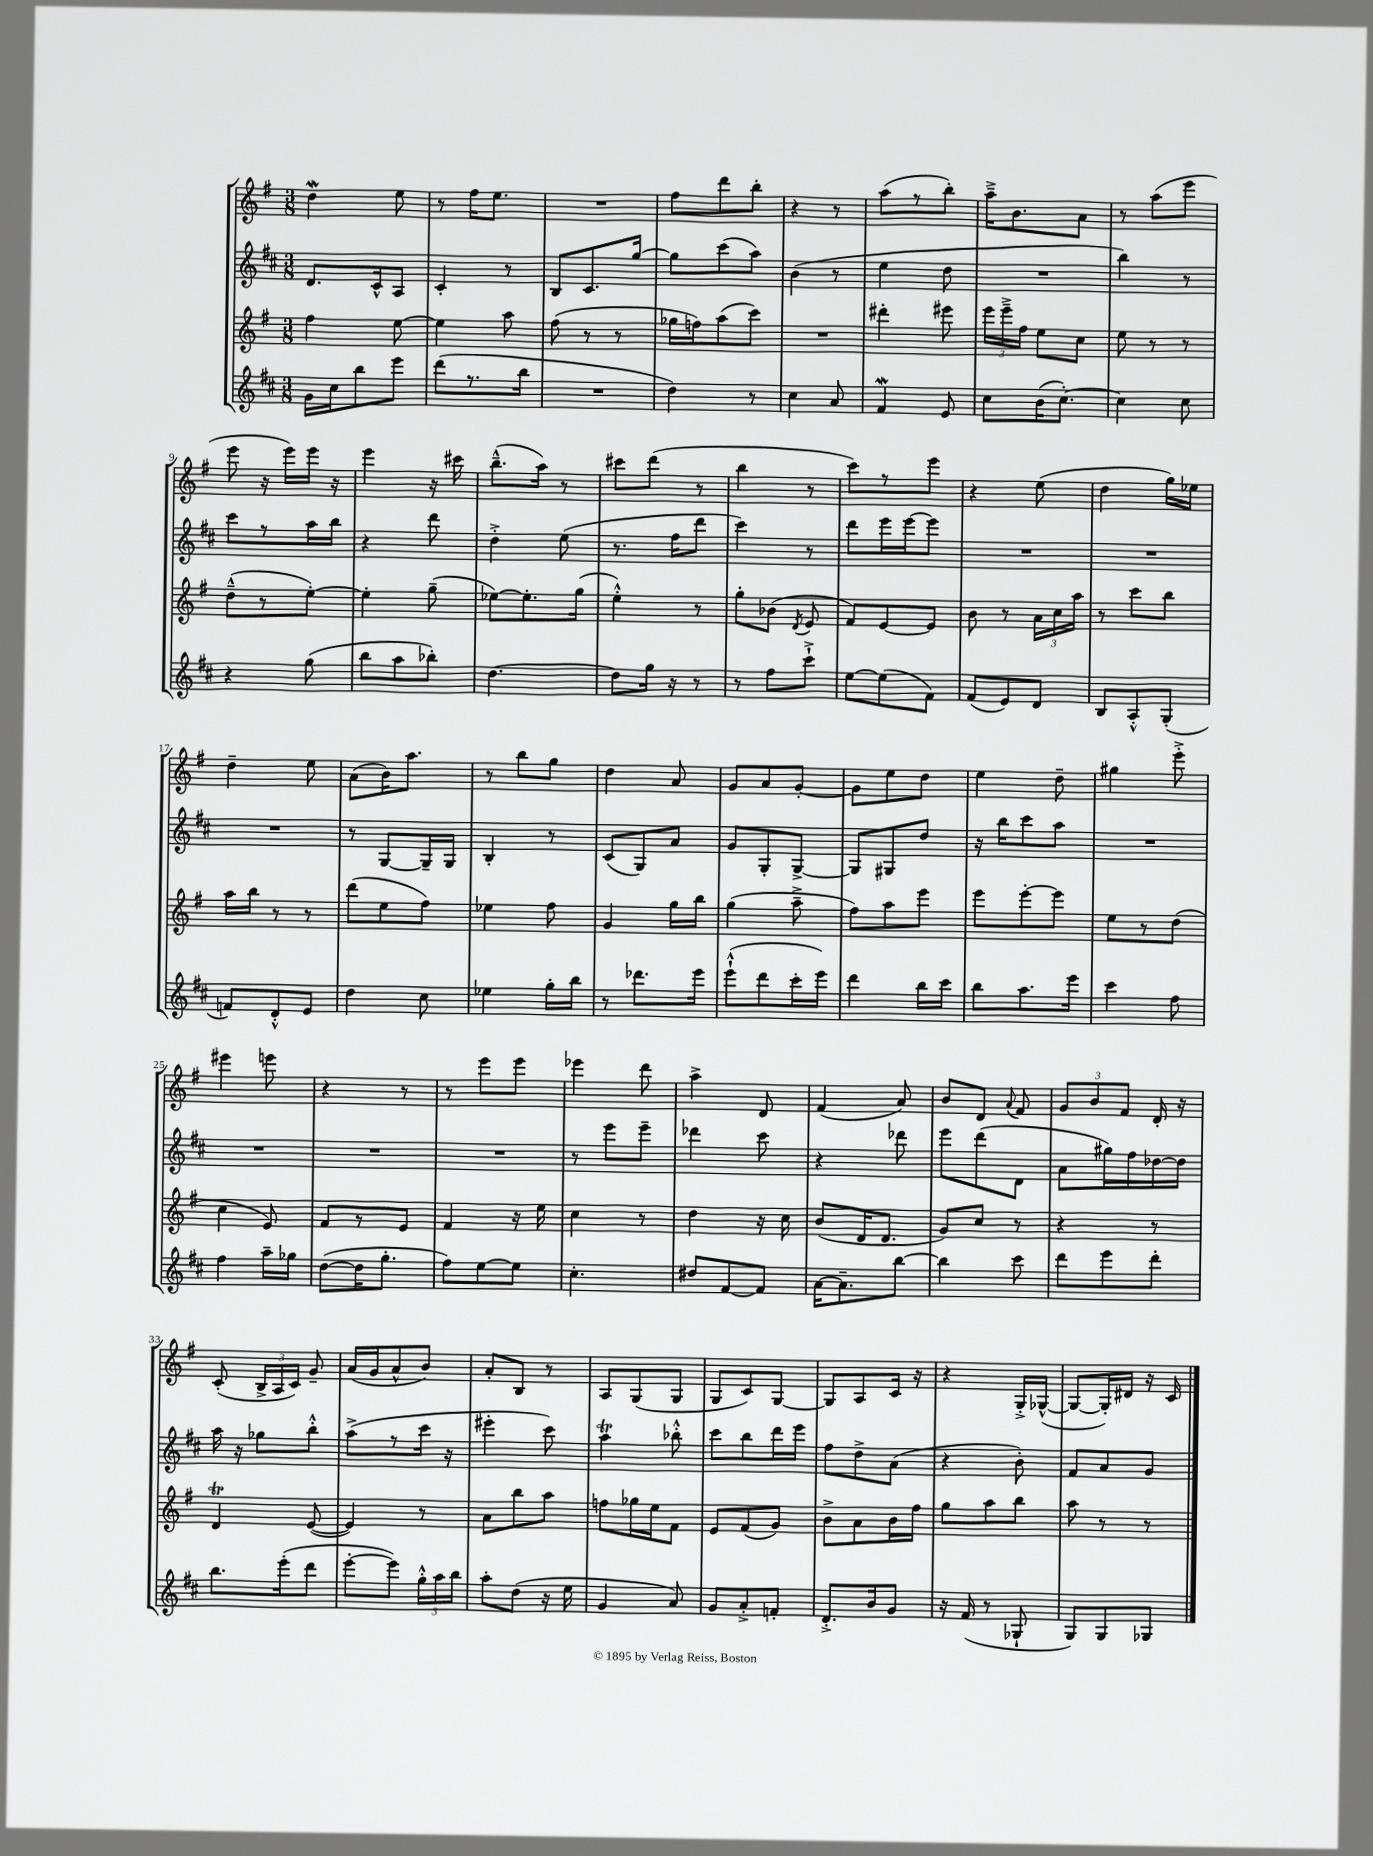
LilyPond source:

<<
\new StaffGroup <<
\new Staff = "s0" {
    \clef treble \key g \major \numericTimeSignature \time 3/8
    \autoBeamOff d''4\mordent e''8 |
    r8 fis''16[ e''8.] |
    R4. |
    fis''8[ d'''8 b''8]-. |
    r4 r8 |
    a''8[( r8 b''8]-.) |
    a''16[---> b'8. a'8] |
    r8 a''8[( e'''8] |
    e'''8 r16 e'''16[) e'''16] r16 |
    e'''4 r16 cis'''16 |
    b''8.[---^( a''16]) r8 |
    cis'''8[ d'''8]( r8 |
    b''4 r8 |
    c'''8[) r8 e'''8] |
    r4 e''8( |
    d''4 g''16[) ees''16] |
    d''4-- e''8 |
    a'8[( b'16) a''8.] |
    r8 b''8[ g''8] |
    d''4 a'8 |
    g'8[ a'8 g'8]~-. |
    g'8[ e''8 d''8] |
    e''4 d''8-- |
    gis''4 e'''8-.-> |
    eis'''4 e'''8 |
    r4 r8 |
    r8 e'''8[ e'''8] |
    ees'''4 d'''8 |
    a''4-> d'8 |
    fis'4( a'8) |
    b'8[ d'8] \appoggiatura { a'8 } fis'8 |
    \tuplet 3/2 { g'8[ b'8 fis'8] } d'16-. r16 |
    c'8-.( \tuplet 3/2 { b16[-> a16 c'16]) } g'8-- |
    a'16[( g'16 a'8-^ b'8]) |
    a'8[-. b8] r8 |
    a8[ g8( g8] |
    g8[ c'8) g8]~ |
    g8[ a8 c'16] r16 |
    r4 g16[-.-> ges16]~-^( |
    ges8[~ ges16-.) dis'16] r16 c'16 \bar "|." |
}
\new Staff = "s1" {
    \clef treble \key d \major \numericTimeSignature \time 3/8
    \autoBeamOff d'8.[ cis'16-^ a8] |
    cis'4-. r8 |
    b8[ cis'8. g''16]~ |
    g''8[ cis'''8( a''8]) |
    b'4( r8 |
    e''4 d''8 |
    R4. |
    b''4) r8 |
    cis'''8[ r8 a''16 b''16] |
    r4 d'''8 |
    d''4-.-> e''8( |
    r8. fis''16[ d'''8] |
    cis'''4) r8 |
    d'''8[ e'''16 e'''16~ e'''8] |
    R4. |
    R4. |
    R4. |
    r8 g8[~ g16-- g16] |
    b4-. r8 |
    cis'8[( g8) a'8] |
    g'8[ g8-. g8]~-> |
    g8[ gis8 d''8] |
    r16 b''16[ cis'''8 a''8] |
    R4. |
    R4. |
    R4. |
    R4. |
    r8 e'''8[ e'''8]-- |
    des'''4 cis'''8 |
    r4 des'''8 |
    e'''8[ d'''8( d'8] |
    a'8[ gis''16) fis''16 des''16~ des''16] |
    a''16 r16 ges''8[ b''8]-.-^ |
    a''8[->( r8 cis'''16] r16 |
    eis'''4-. cis'''8) |
    a''4\trill bes''8-.-^ |
    cis'''8[ b''8 d'''16 e'''16] |
    fis''8[ d''8-> a'8]( |
    r4 b'8-.) |
    fis'8[ a'8 g'8] \bar "|." |
}
\new Staff = "s2" {
    \clef treble \key g \major \numericTimeSignature \time 3/8
    \autoBeamOff fis''4 e''8~ |
    e''4 a''8 |
    fis''8( r8 r8 |
    ges''16[ f''16) a''8( c'''8]) |
    R4. |
    dis'''4-. eis'''8 |
    \tuplet 3/2 { e'''16[ e'''16---> fis''16] } e''8[ c''8] |
    e''8 r8 r8 |
    d''8[---^( r8 e''8]~-.) |
    e''4-. g''8--( |
    ees''8[~) ees''8.-. g''16]( |
    e''4-.-^) r8 |
    g''8[-. bes'8]( \acciaccatura { d'8 } e'8 |
    fis'8[) e'8~ e'8] |
    b'8 r8 \tuplet 3/2 { a'16[ c''16 a''16] } |
    r8 c'''8[ b''8] |
    a''16[ b''16] r8 r8 |
    d'''8[( e''8 fis''8]) |
    ees''4 fis''8 |
    g'4 g''16[ b''16] |
    g''4( a''8---> |
    fis''8[) a''8 e'''8] |
    e'''8[ e'''8~-. e'''8] |
    e''8[ r8 d''8]( |
    c''4 e'8) |
    fis'8[ r8 e'8] |
    fis'4 r16 e''16 |
    c''4 r8 |
    d''4 r16 c''16 |
    b'8[( d'16 d'8.] |
    g'8[) c''8] r8 |
    r4 r8 |
    d'4\trill e'8~( |
    e'4) r8 |
    a'8[ b''8 a''8] |
    f''8[ ges''16 e''16 fis'8] |
    e'8[ fis'8( g'8]) |
    b'8[-> a'8 b'16 fis''16] |
    g''8[ a''8 b''8] |
    a''8 r8 r8 \bar "|." |
}
\new Staff = "s3" {
    \clef treble \key d \major \numericTimeSignature \time 3/8
    \autoBeamOff g'16[ cis''16 b''8 e'''8] |
    d'''8[( r8. b''16] |
    R4. |
    d''4) r8 |
    cis''4 a'8 |
    fis'4\mordent e'8 |
    cis''8[ b'16( cis''8.]~-.) |
    cis''4 cis''8 |
    r4 g''8( |
    b''8[ a''8 bes''8]-.) |
    d''4.~ |
    d''8[ g''16] r16 r8 |
    r8 fis''8[ cis'''8]-!-> |
    e''8[~ e''8( fis'8]) |
    fis'8[( e'8) d'8] |
    b8[ a8-.-^ g8]-.( |
    f'8[) d'8-.-^ e'8] |
    d''4 cis''8 |
    ees''4 g''16[-. b''16] |
    r8 des'''8.[ e'''16] |
    e'''8[-!-^( d'''8 cis'''16-. e'''16]) |
    d'''4 b''16[ cis'''16] |
    b''8[ a''8. e'''16] |
    cis'''4 fis''8 |
    fis''4 a''16[-- ges''16] |
    d''8[~( d''16 g''8.]-. |
    fis''8[) e''8~ e''8] |
    cis''4.-. |
    dis''8[ fis'8~ fis'8] |
    a'16[~ a'8.-- b''8]~ |
    b''4 cis'''8 |
    d'''8[ e'''8 d'''8]-. |
    b''8.[ e'''16-.( d'''8] |
    e'''8[~-. e'''8]) \tuplet 3/2 { g''16[-.-^ a''16 b''16] } |
    a''8[-. d''8]( r16 e''16 |
    g'4 a'8) |
    g'8[ a'8-.-> f'8]-. |
    d'8.[-.-> b'16 g'8] |
    r16 fis'16( r8 ges8-! |
    g8[) g8 ges8] \bar "|." |
}
>>
>>
